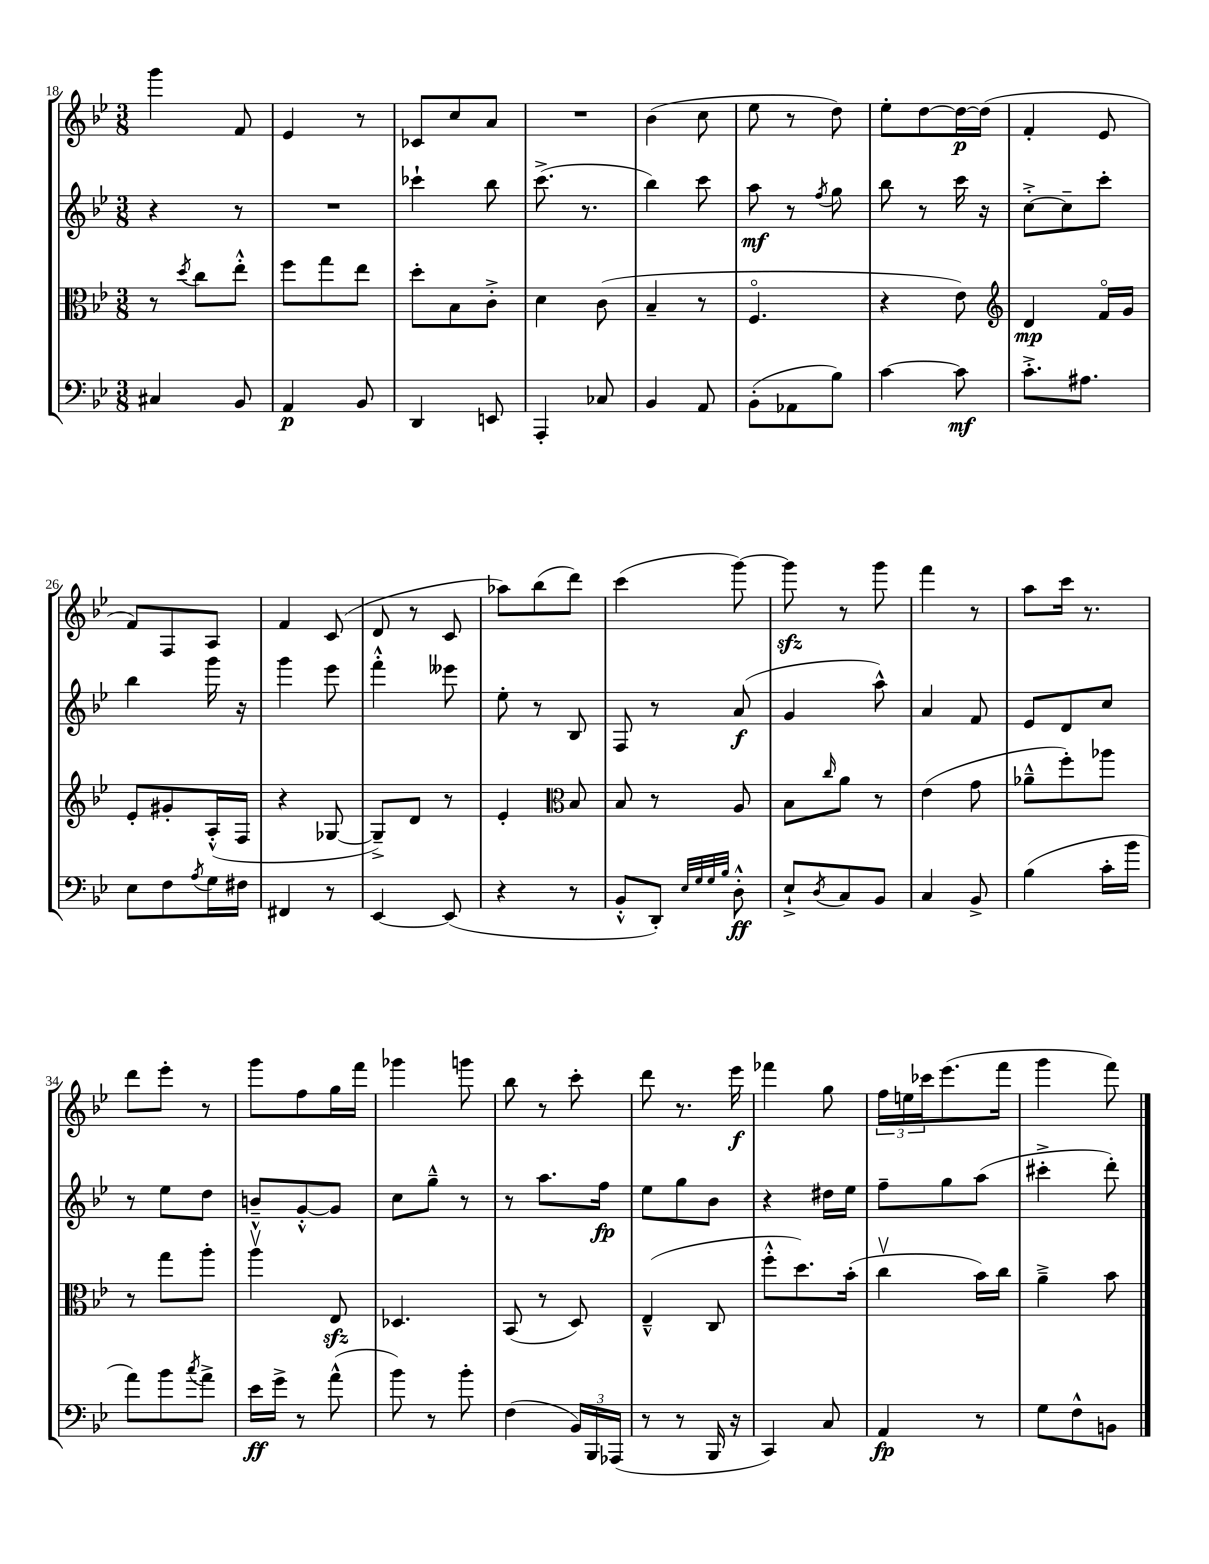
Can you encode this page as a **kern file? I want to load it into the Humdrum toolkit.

**kern	**kern	**kern	**kern
*staff4	*staff3	*staff2	*staff1
*clefF4	*clefC3	*clefG2	*clefG2
*k[b-e-]	*k[b-e-]	*k[b-e-]	*k[b-e-]
*M3/8	*M3/8	*M3/8	*M3/8
4C#	8r	4r	4ggg
.	8qdd	.	.
.	8cc	.	.
8BB-	8ee-'^^	8r	8f
=	=	=	=
4AA	8ff	4.r	4e-
.	8gg	.	.
8BB-	8ee-	.	8r
=	=	=	=
4DD	8dd'	4ccc-`	8c-
.	8B-	.	8cc
8EE	8c'^	8bb-	8a
=	=	=	=
4AAA'	4d	(8.ccc^	4.r
.	.	8.r	.
8C-	(8c	.	.
=	=	=	=
4BB-	4B-~	4bb-)	(4b-
8AA	8r	8ccc	8cc
=	=	=	=
(8BB-'	4.Fo	8aa	8ee-
8AA-	.	8r	8r
.	.	8qff	.
8B-)	.	8gg	8dd)
=	=	=	=
[4c	4r	8bb-	8ee-'
.	.	8r	[8dd
8c]	8e-)	16ccc	16dd_
.	.	16r	(16dd]
=	=	=	=
*	*clefG2	*	*
8.c'^	4d	[8cc'^	4f'
.	.	8cc~]	.
8.A#	.	.	.
.	16fo	8ccc'	8e-
.	16g	.	.
=	=	=	=
8E-	8e-'	4bb-	8f)
8F	8g#'	.	8F
8qA	.	.	.
16G	(16A'^^	16ggg	8A
16F#	16F	16r	.
=	=	=	=
4FF#	4r	4ggg	4f
8r	[8G-	8eee-	(8c
=	=	=	=
[4EE-	8G-~^])	4fff'^^	8d
.	8d	.	8r
(8EE-]	8r	8eee--	8c
=	=	=	=
4r	4e-'	8ee-'	8aa-)
.	.	8r	(8bb-
*	*clefC3	*	*
8r	8B-	8B-	8ddd)
=	=	=	=
8BB-'^^	8B-	8F	(4ccc
8DD')	8r	8r	.
32qqE-	.	.	.
32qqG	.	.	.
32qqG	.	.	.
32qqB-	.	.	.
8D'^^	8A	(8a	[8ggg)
=	=	=	=
8E-`^	8B-	4g	8ggg]
8qD	16qqcc	.	.
8C	8a	.	8r
8BB-	8r	8aa^^)	8ggg
=	=	=	=
4C	(4e-	4a	4fff
8BB-^	8g	8f	8r
=	=	=	=
(4B-	8a-~^^	8e-	8aa
.	8ff')	8d	16ccc
.	.	.	8.r
16c'	8aa-	8cc	.
16b-	.	.	.
=	=	=	=
8a)	8r	8r	8ddd
8b-	8gg	8ee-	8eee-'
8qcc	.	.	.
8a^	8aa'	8dd	8r
=	=	=	=
16e-	4aav	8b~^^	8ggg
16g^	.	.	.
8r	.	[8g'^^	8ff
(8a^^	8E-	8g]	16gg
.	.	.	16fff
=	=	=	=
8b-)	4.D-	8cc	4ggg-
8r	.	8gg~^^	.
8b-'	.	8r	8ggg
=	=	=	=
(4F	(8BB-	8r	8bb-
.	8r	8.aa	8r
24BB-)	8D)	.	8ccc'
24BBB-	.	.	.
.	.	16ff	.
(24AAA-	.	.	.
=	=	=	=
8r	(4E-~^^	8ee-	8ddd
8r	.	8gg	8.r
16BBB-	8C	8b-	.
16r	.	.	16eee-
=	=	=	=
4CC)	8ff'^^	4r	4fff-
.	8.dd)	.	.
8C	.	16dd#	8gg
.	(16b-'	16ee-	.
=	=	=	=
4AA	4ccv	8ff~	24ff
.	.	.	24ee
.	.	.	24ccc-
.	.	8gg	(8.eee-
8r	16b-)	(8aa	.
.	16cc	.	16fff
=	=	=	=
8G	4a~^	4ccc#'^	4ggg
8F^^	.	.	.
8BB	8b-	8ddd')	8fff)
==	==	==	==
*-	*-	*-	*-
